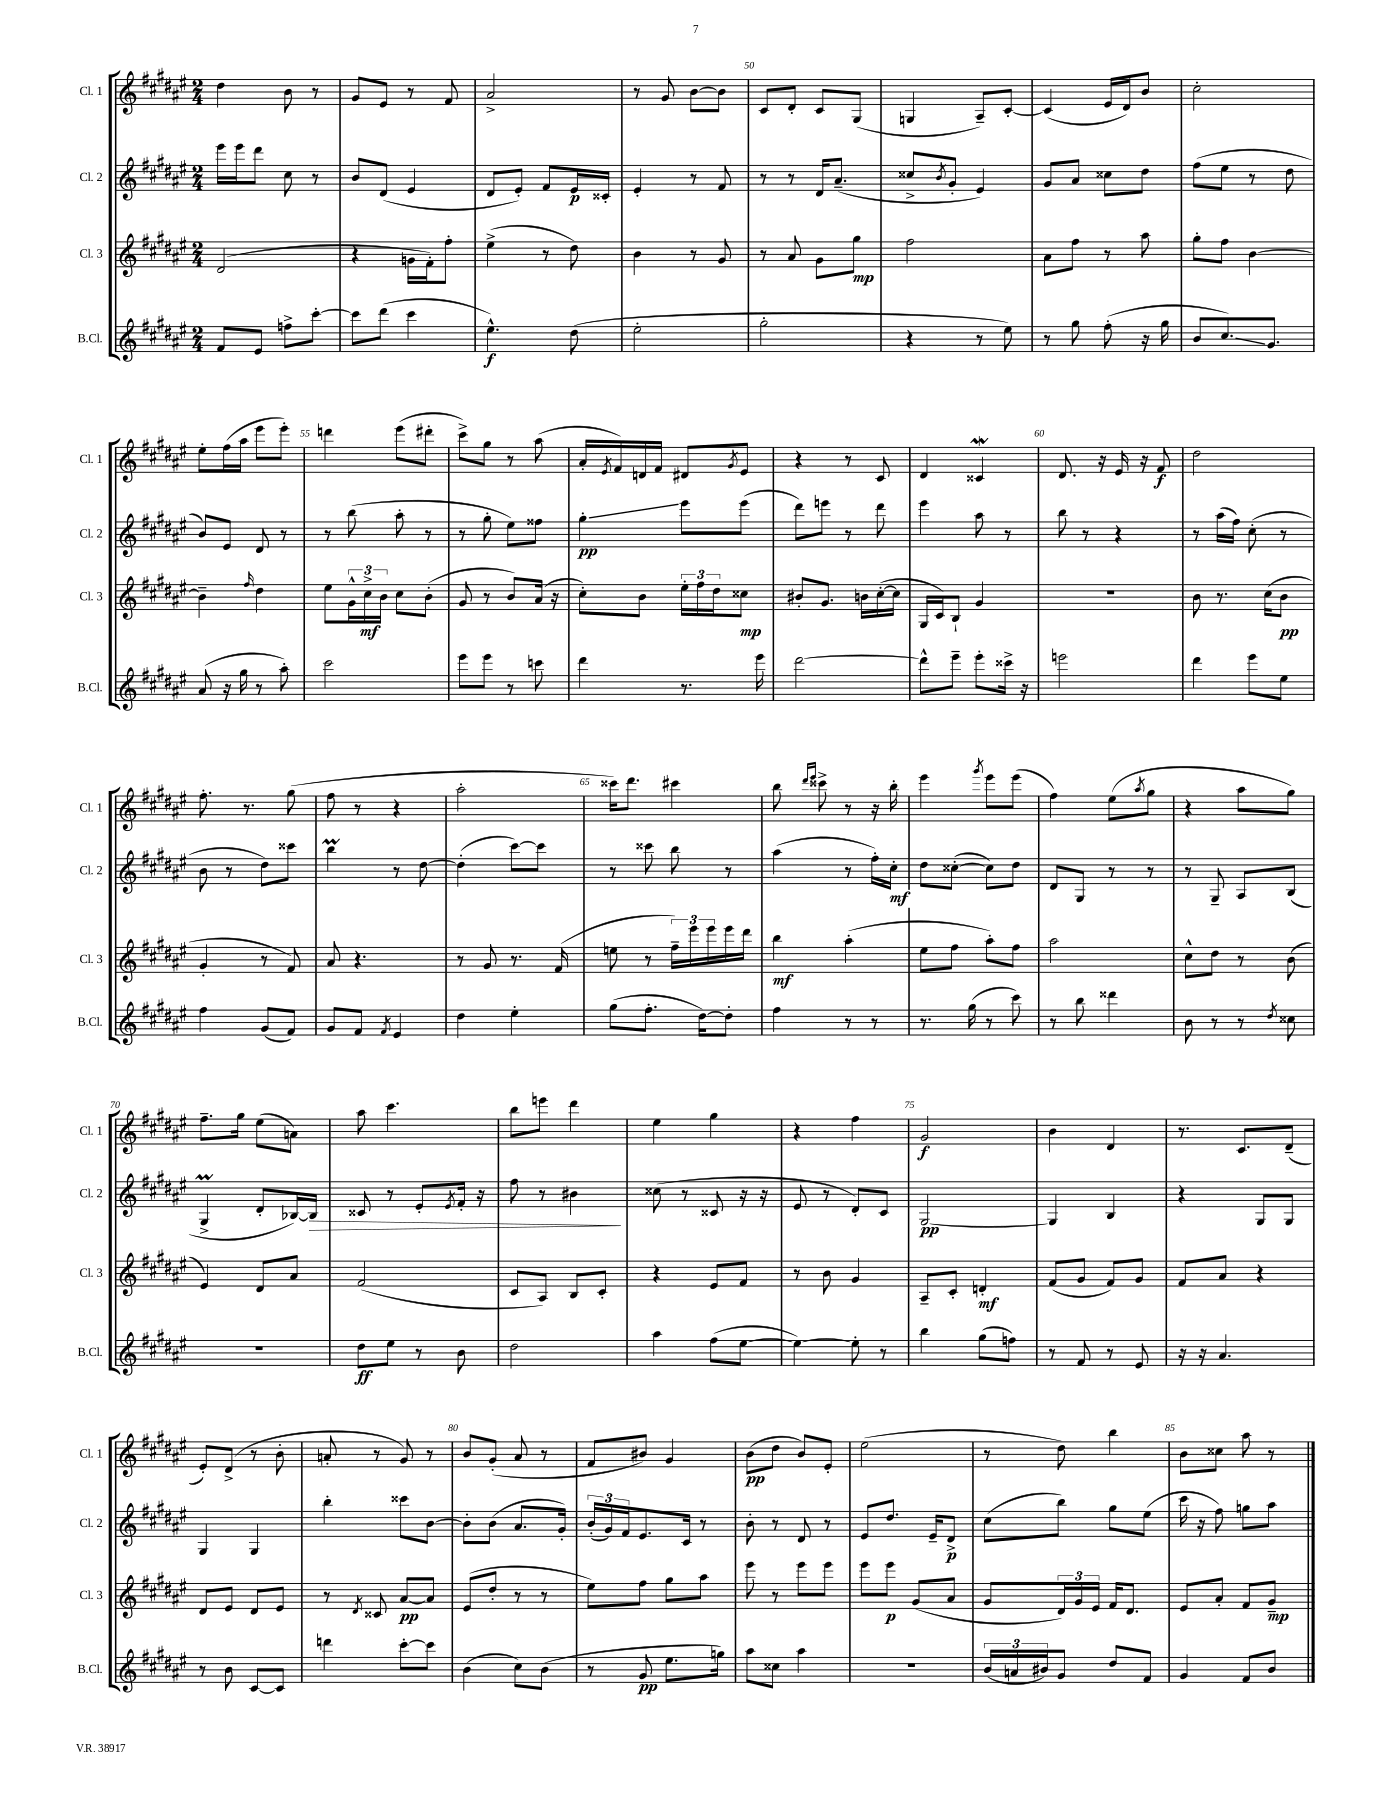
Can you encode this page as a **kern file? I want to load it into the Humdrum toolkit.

**kern	**kern	**kern	**kern
*staff4	*staff3	*staff2	*staff1
*clefG2	*clefG2	*clefG2	*clefG2
*k[f#c#g#d#a#e#]	*k[f#c#g#d#a#e#]	*k[f#c#g#d#a#e#]	*k[f#c#g#d#a#e#]
*M2/4	*M2/4	*M2/4	*M2/4
8f#	(2d#	16eee#	4dd#
.	.	16eee#	.
8e#	.	8ddd#	.
8ff^	.	8cc#	8b
[8ccc#'	.	8r	8r
=	=	=	=
8ccc#]	4r	8b	8g#
(8ddd#	.	(8d#	8e#
4ccc#	16g	4e#	8r
.	16f#')	.	.
.	8ff#'	.	8f#
=	=	=	=
4.ee#^^)	(4ee#^	8d#	2a#^
.	.	8e#')	.
.	8r	8f#	.
(8dd#	8dd#)	16e#	.
.	.	16c##'	.
=	=	=	=
2ee#'	4b	4e#'	8r
.	.	.	8g#
.	8r	8r	[8b
.	8g#	8f#	8b]
=	=	=	=
2gg#'	8r	8r	8c#
.	8a#	8r	8d#'
.	8g#	16d#	8c#
.	.	(8.a#~	.
.	8gg#	.	(8G#
=	=	=	=
4r	2ff#	8cc##^	4G
.	.	8qb	.
.	.	8g#'	.
8r	.	4e#)	8A#~)
8ee#)	.	.	[8c#'
=	=	=	=
8r	8a#	8g#	(4c#]
8gg#	8ff#	8a#	.
(8ff#'	8r	8cc##	16e#
.	.	.	16d#)
16r	8aa#	8dd#	8b
16gg#	.	.	.
=	=	=	=
8b	8gg#'	(8ff#	2cc#'
8.cc#)	8ff#	8ee#	.
.	[4b	8r	.
8.g#	.	.	.
.	.	8dd#	.
=	=	=	=
(8a#	4b~]	8b)	8ee#'
16r	.	8e#	(16ff#
16gg#	.	.	16aa#
.	16qqff#	.	.
8r	4dd#	8d#	8eee#
8aa#')	.	8r	8eee#')
=	=	=	=
2ccc#	8ee#	8r	4ddd
.	24g#^^	(8bb	.
.	24cc#^	.	.
.	24b	.	.
.	8cc#	8aa#'	(8eee#
.	(8b'	8r	8ddd#'
=	=	=	=
8eee#	8g#	8r	8ccc#^)
8eee#	8r	8gg#'	8gg#
8r	8b)	8ee#)	8r
8ccc	(16a#	8ff##	(8aa#
.	16r	.	.
=	=	=	=
4ddd#	8cc#')	4gg#'	16a#'
.	.	.	8qe#
.	.	.	16f#)
.	8b	.	16d
.	.	.	16f#
8.r	24ee#'	8eee#	8d#
.	24ff#	.	.
.	24dd#	.	.
.	.	.	8qg#
.	8cc##	(8eee#	8e#
16eee#	.	.	.
=	=	=	=
[2ddd#	8b#'	8ddd#)	4r
.	8.g#	8eee	.
.	.	8r	8r
.	16b	.	.
.	([16cc#'	8ddd#	8c#
.	16cc#]	.	.
=	=	=	=
8ddd#^^]	16G#	4eee#	4d#
.	16c#)	.	.
8eee#~	8B`	.	.
8eee#'	4g#	8aa#	4c##
16ccc##^	.	8r	.
16r	.	.	.
=	=	=	=
2eee	2r	8bb	8.d#
.	.	8r	.
.	.	.	16r
.	.	4r	16e#
.	.	.	16r
.	.	.	8f#
=	=	=	=
4ddd#	8b	8r	2dd#
.	8.r	(16aa#	.
.	.	16ff#)	.
8eee#	.	(8cc#'	.
.	(16cc#	.	.
8ee#	8b	8r	.
=	=	=	=
4ff#	4g#'	8b	8.ff#'
.	.	8r	.
.	.	.	8.r
(8g#	8r	8dd#)	.
8f#)	8f#)	8ccc##	(8gg#
=	=	=	=
8g#	8a#	4bb	8ff#
8f#	4.r	.	8r
8qf#	.	.	.
4e#	.	8r	4r
.	.	[8dd#	.
=	=	=	=
4dd#	8r	(4dd#']	2aa#'
.	8g#	.	.
4ee#'	8.r	[8ccc#)	.
.	.	8ccc#]	.
.	(16f#	.	.
=	=	=	=
(8gg#	8ee	8r	16ccc##)
.	.	.	8.ddd#
8.ff#'	8r	8ccc##	.
.	24ff#~)	8bb	4ccc#
.	24eee#	.	.
[16dd#)	.	.	.
.	24eee#	.	.
8dd#']	16eee#	8r	.
.	16ddd#	.	.
=	=	=	=
4ff#	4bb	(4aa#	8bb
.	.	.	16qqddd#
.	.	.	16qqeee#
.	.	.	8ccc##^
8r	(4aa#'	8r	8r
8r	.	16ff#')	16r
.	.	16cc#'	16bb'
=	=	=	=
8.r	8ee#	8dd#	4eee#
.	8ff#	([8cc##'	.
(16gg#	.	.	.
.	.	.	8qggg#
8r	8aa#')	8cc##])	8eee#
8ccc#)	8ff#	8dd#	(8eee#
=	=	=	=
8r	2aa#	8d#	4ff#)
8bb	.	8G#	.
4ddd##	.	8r	(8ee#
.	.	.	8qaa#
.	.	8r	8gg#
=	=	=	=
8b	8cc#^^	8r	4r
8r	8dd#	8G#~	.
8r	8r	8A#	8aa#
8qdd#	.	.	.
8cc##	(8b	(8B	8gg#)
=	=	=	=
2r	4e#)	4G#^	8.ff#~
.	.	.	16gg#
.	8d#	8d#'	(8ee#
.	8a#	[16B-)	8a)
.	.	16B-]	.
=	=	=	=
8dd#	(2f#	8c##	8aa#
8ee#	.	8r	4.ccc#
8r	.	8e#'	.
.	.	8qe#	.
8b	.	16f#'	.
.	.	16r	.
=	=	=	=
2dd#	8c#	8ff#	8bb
.	8A#)	8r	8eee
.	8B	4b#	4ddd#
.	8c#'	.	.
=	=	=	=
4aa#	4r	(8cc##	4ee#
.	.	8r	.
(8ff#	8e#	8c##	4gg#
[8ee#	8f#	16r	.
.	.	16r	.
=	=	=	=
4ee#_)	8r	8e#	4r
.	8b	8r	.
8ee#']	4g#	8d#')	4ff#
8r	.	8c#	.
=	=	=	=
4bb	8A#~	[2G#	2g#
.	8c#'	.	.
(8gg#	4d'	.	.
8ff)	.	.	.
=	=	=	=
8r	(8f#	4G#]	4b
8f#	8g#	.	.
8r	8f#)	4B	4d#
8e#	8g#	.	.
=	=	=	=
16r	8f#	4r	8.r
16r	.	.	.
4.a#	8a#	.	.
.	.	.	8.c#
.	4r	8G#	.
.	.	8G#	(8d#~
=	=	=	=
8r	8d#	4G#	8e#')
8b	8e#	.	(8d#^
[8c#	8d#	4G#	8r
8c#]	8e#	.	8b'
=	=	=	=
4ddd	8r	4bb'	8a'
.	8qd#	.	.
.	8c##	.	8r
[8ccc#'	[8a#	8ccc##	8g#)
8ccc#]	8a#]	[8b	8r
=	=	=	=
(4b	(8e#	8b']	8b
.	8dd#'	(8b	(8g#'
8cc#)	8r	8.a#	8a#
(8b	8r	.	8r
.	.	16g#')	.
=	=	=	=
8r	8ee#)	(24b'	8f#
.	.	24g#)	.
.	.	24f#	.
8g#	8ff#	8.e#	8b#)
8.ee#	8gg#	.	4g#
.	.	16c#	.
.	8aa#	8r	.
16gg)	.	.	.
=	=	=	=
8aa#	8eee#	8b'	(8b
8cc##	8r	8r	8dd#
4aa#	8eee#	8d#	8b)
.	8eee#	8r	8e#'
=	=	=	=
2r	8eee#	8e#	(2ee#
.	8eee#	8.dd#	.
.	(8g#	.	.
.	.	16e#~	.
.	8a#	8d#^	.
=	=	=	=
(24b	8g#	(8cc#	8r
24a	.	.	.
24b#)	.	.	.
8g#	24d#)	8bb)	8dd#)
.	24g#	.	.
.	24e#	.	.
8dd#	16f#	8gg#	4bb
.	8.d#	.	.
8f#	.	(8ee#	.
=	=	=	=
4g#	8e#	16ccc#	8b
.	.	16r	.
.	8a#'	8ff#)	8cc##
8f#	8f#	8gg	8aa#
8b	8g#~	8aa#	8r
==	==	==	==
*-	*-	*-	*-
